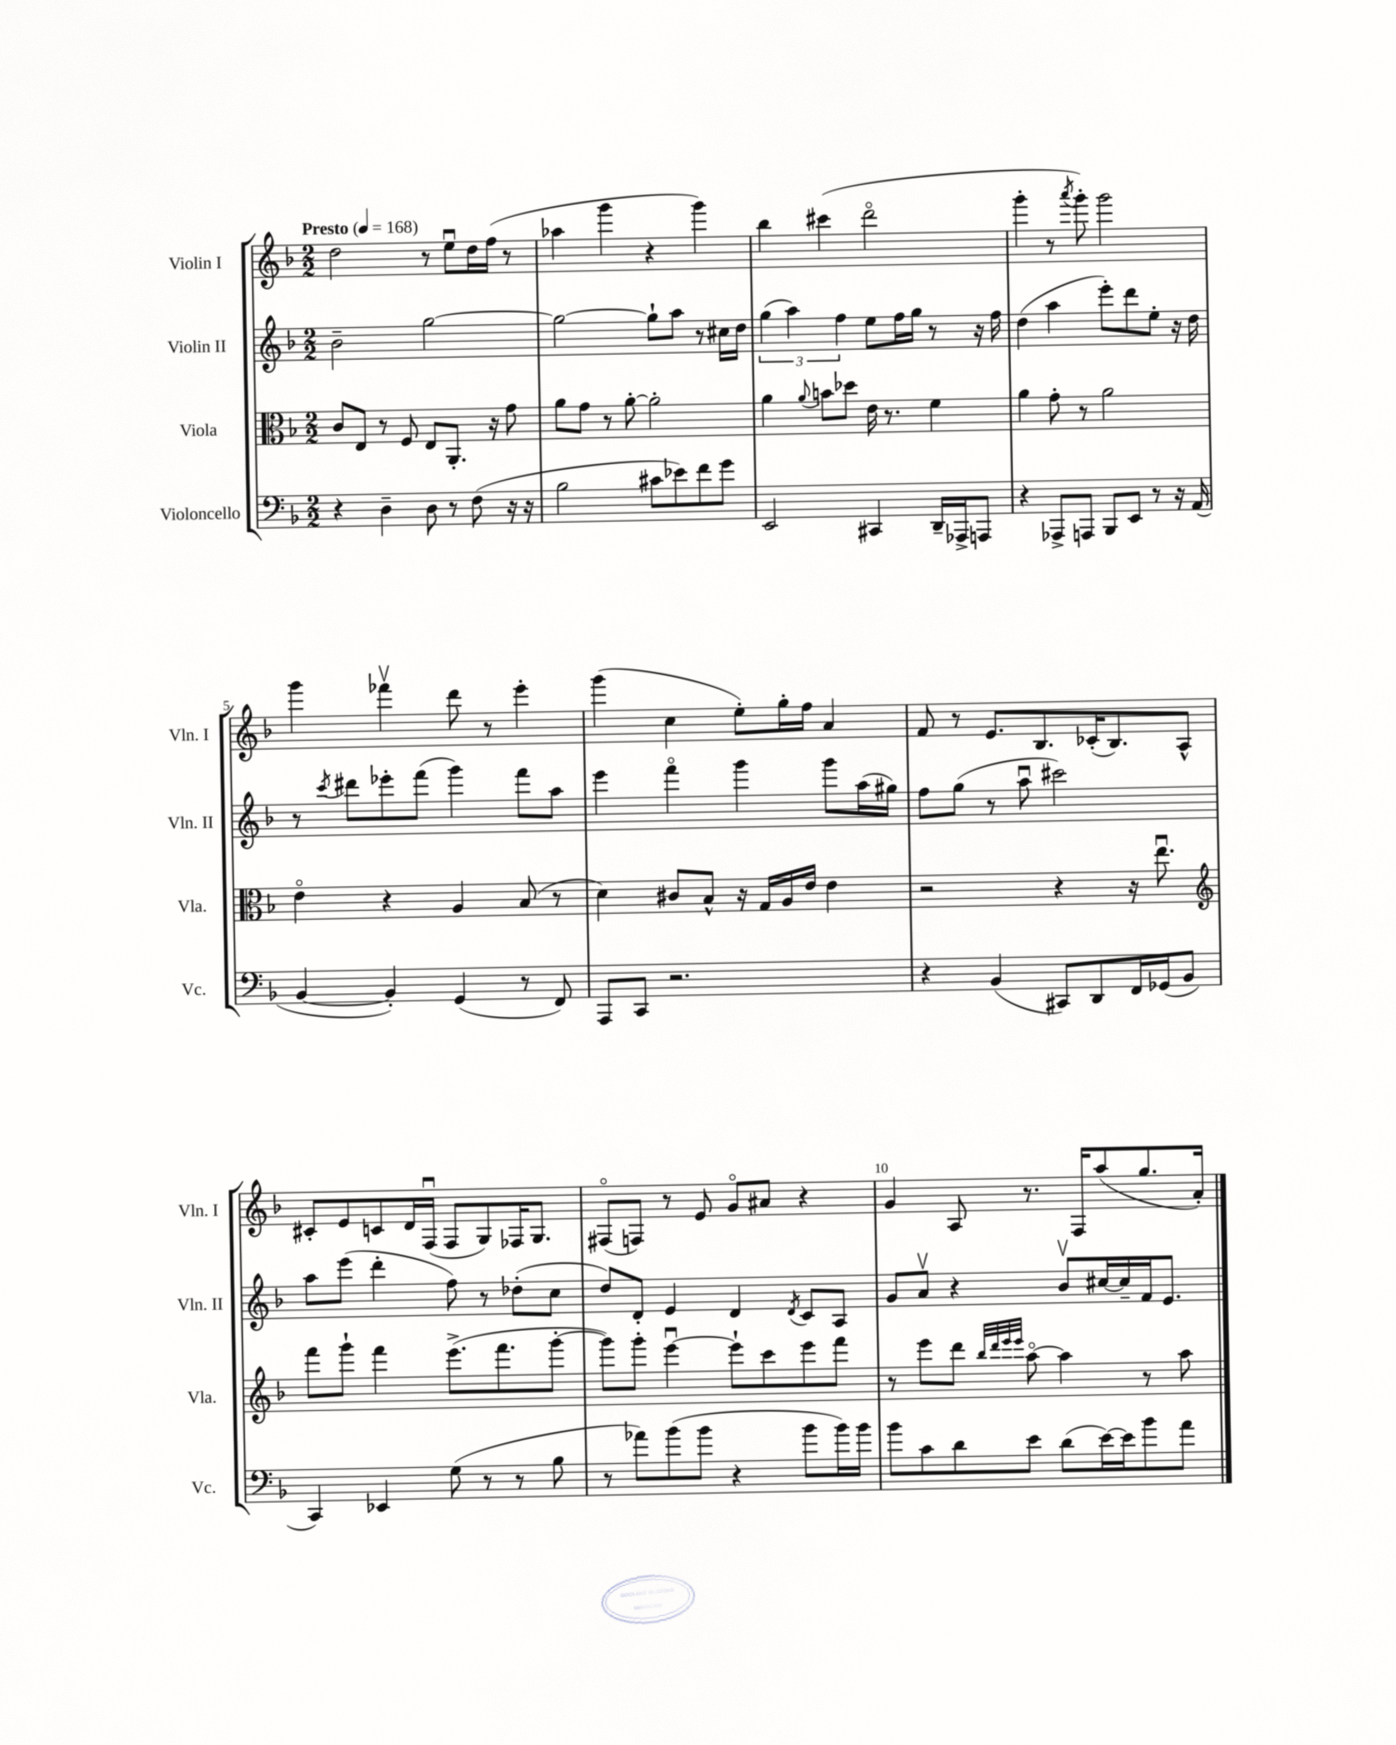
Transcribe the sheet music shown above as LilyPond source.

<<
\new StaffGroup <<
\new Staff = "s0" \with { instrumentName = "Violin I" shortInstrumentName = "Vln. I" } {
    \clef treble \key f \major \numericTimeSignature \time 2/2 \tempo "Presto" 4 = 168
    d''2 r8 e''8\downbow d''16 f''16( r8 |
    aes''4 g'''4 r4 g'''4) |
    bes''4 cis'''4( d'''2\flageolet |
    g'''4-. r8 \acciaccatura { a'''8 } g'''8-.) g'''2 |
    g'''4 fes'''4\upbow d'''8 r8 e'''4-. |
    g'''4( c''4 e''8-.) g''16-. f''16 a'4 |
    f'8 r8 e'8. bes8. ces'16-.( bes8.) a8-^ |
    cis'8-. e'8 c'8 d'16 f16\downbow( f8 g8) fes16 g8. |
    fis8\flageolet( f8) r8 e'8 g'8\flageolet ais'8 r4 |
    g'4 a8 r8. f16 a''8( g''8. a'16-.) \bar "|." |
}
\new Staff = "s1" \with { instrumentName = "Violin II" shortInstrumentName = "Vln. II" } {
    \clef treble \key f \major \numericTimeSignature \time 2/2
    bes'2-- g''2~ |
    g''2~ g''8-! a''8 r8 cis''16 d''16 |
    \tuplet 3/2 { g''4( a''4) f''4 } e''8 f''16 g''16 r8 r16 f''16 |
    d''4( a''4 e'''8-.) d'''8 e''8-. r16 d''16 |
    r8 \acciaccatura { c'''8 } dis'''8 ees'''8-. f'''8( g'''4) f'''8 a''8 |
    e'''4 f'''4\flageolet g'''4 g'''8 a''16( gis''16) |
    f''8 g''8( r8 a''8\downbow cis'''2) |
    a''8 e'''8( d'''4-. f''8) r8 des''8-.( c''8 |
    d''8) d'8-. e'4 d'4 \acciaccatura { d'8 } c'8 a8 |
    g'8 a'8\upbow r4 bes'8\upbow cis''16~ cis''16-- f'16 e'8. \bar "|." |
}
\new Staff = "s2" \with { instrumentName = "Viola" shortInstrumentName = "Vla." } {
    \clef alto \key f \major \numericTimeSignature \time 2/2
    c'8 e8 r8 f8 e8 a,8.-. r16 g'8 |
    a'8 g'8 r8 a'8~-. a'2-. |
    a'4 \appoggiatura { a'8 } b'8 des''8 e'16 r8. f'4 |
    a'4 g'8-. r8 a'2 |
    e'4\flageolet r4 a4 bes8( r8 |
    d'4) cis'8 bes8-^ r16 g16 a16 e'16 e'4 |
    r2 r4 r16 e''8.\downbow |
    \clef treble f'''8 g'''8-! f'''4 e'''8.->( f'''8. g'''8~-. |
    g'''8) g'''8-. e'''4~\downbow e'''8-! c'''8 e'''8 f'''8 |
    r8 e'''8 d'''8 \grace { bes''32 d'''32 e'''32 e'''32 } a''8~\flageolet a''4 r8 a''8 \bar "|." |
}
\new Staff = "s3" \with { instrumentName = "Violoncello" shortInstrumentName = "Vc." } {
    \clef bass \key f \major \numericTimeSignature \time 2/2
    r4 d4-- d8 r8 f8( r16 r16 |
    bes2 cis'8 ees'8) f'8 g'8 |
    e,2 cis,4 d,16-- aes,,16-> a,,8 |
    r4 aes,,8-> a,,8 bes,,8 e,8 r8 r16 a,16( |
    bes,4~ bes,4-.) g,4( r8 f,8) |
    a,,8 c,8 r2. |
    r4 bes,4( cis,8) d,8 f,16 ges,16( bes,8 |
    c,4) ees,4 g8( r8 r8 bes8 |
    r8 aes'8) bes'8( bes'8 r4 bes'8 bes'16) bes'16 |
    bes'8 c'8 d'8 e'8 d'8( e'16~) e'16 bes'8 a'8 \bar "|." |
}
>>
>>
\layout { \context { \Score \override BarNumber.break-visibility = ##(#f #t #t) barNumberVisibility = #(every-nth-bar-number-visible 5) } }
